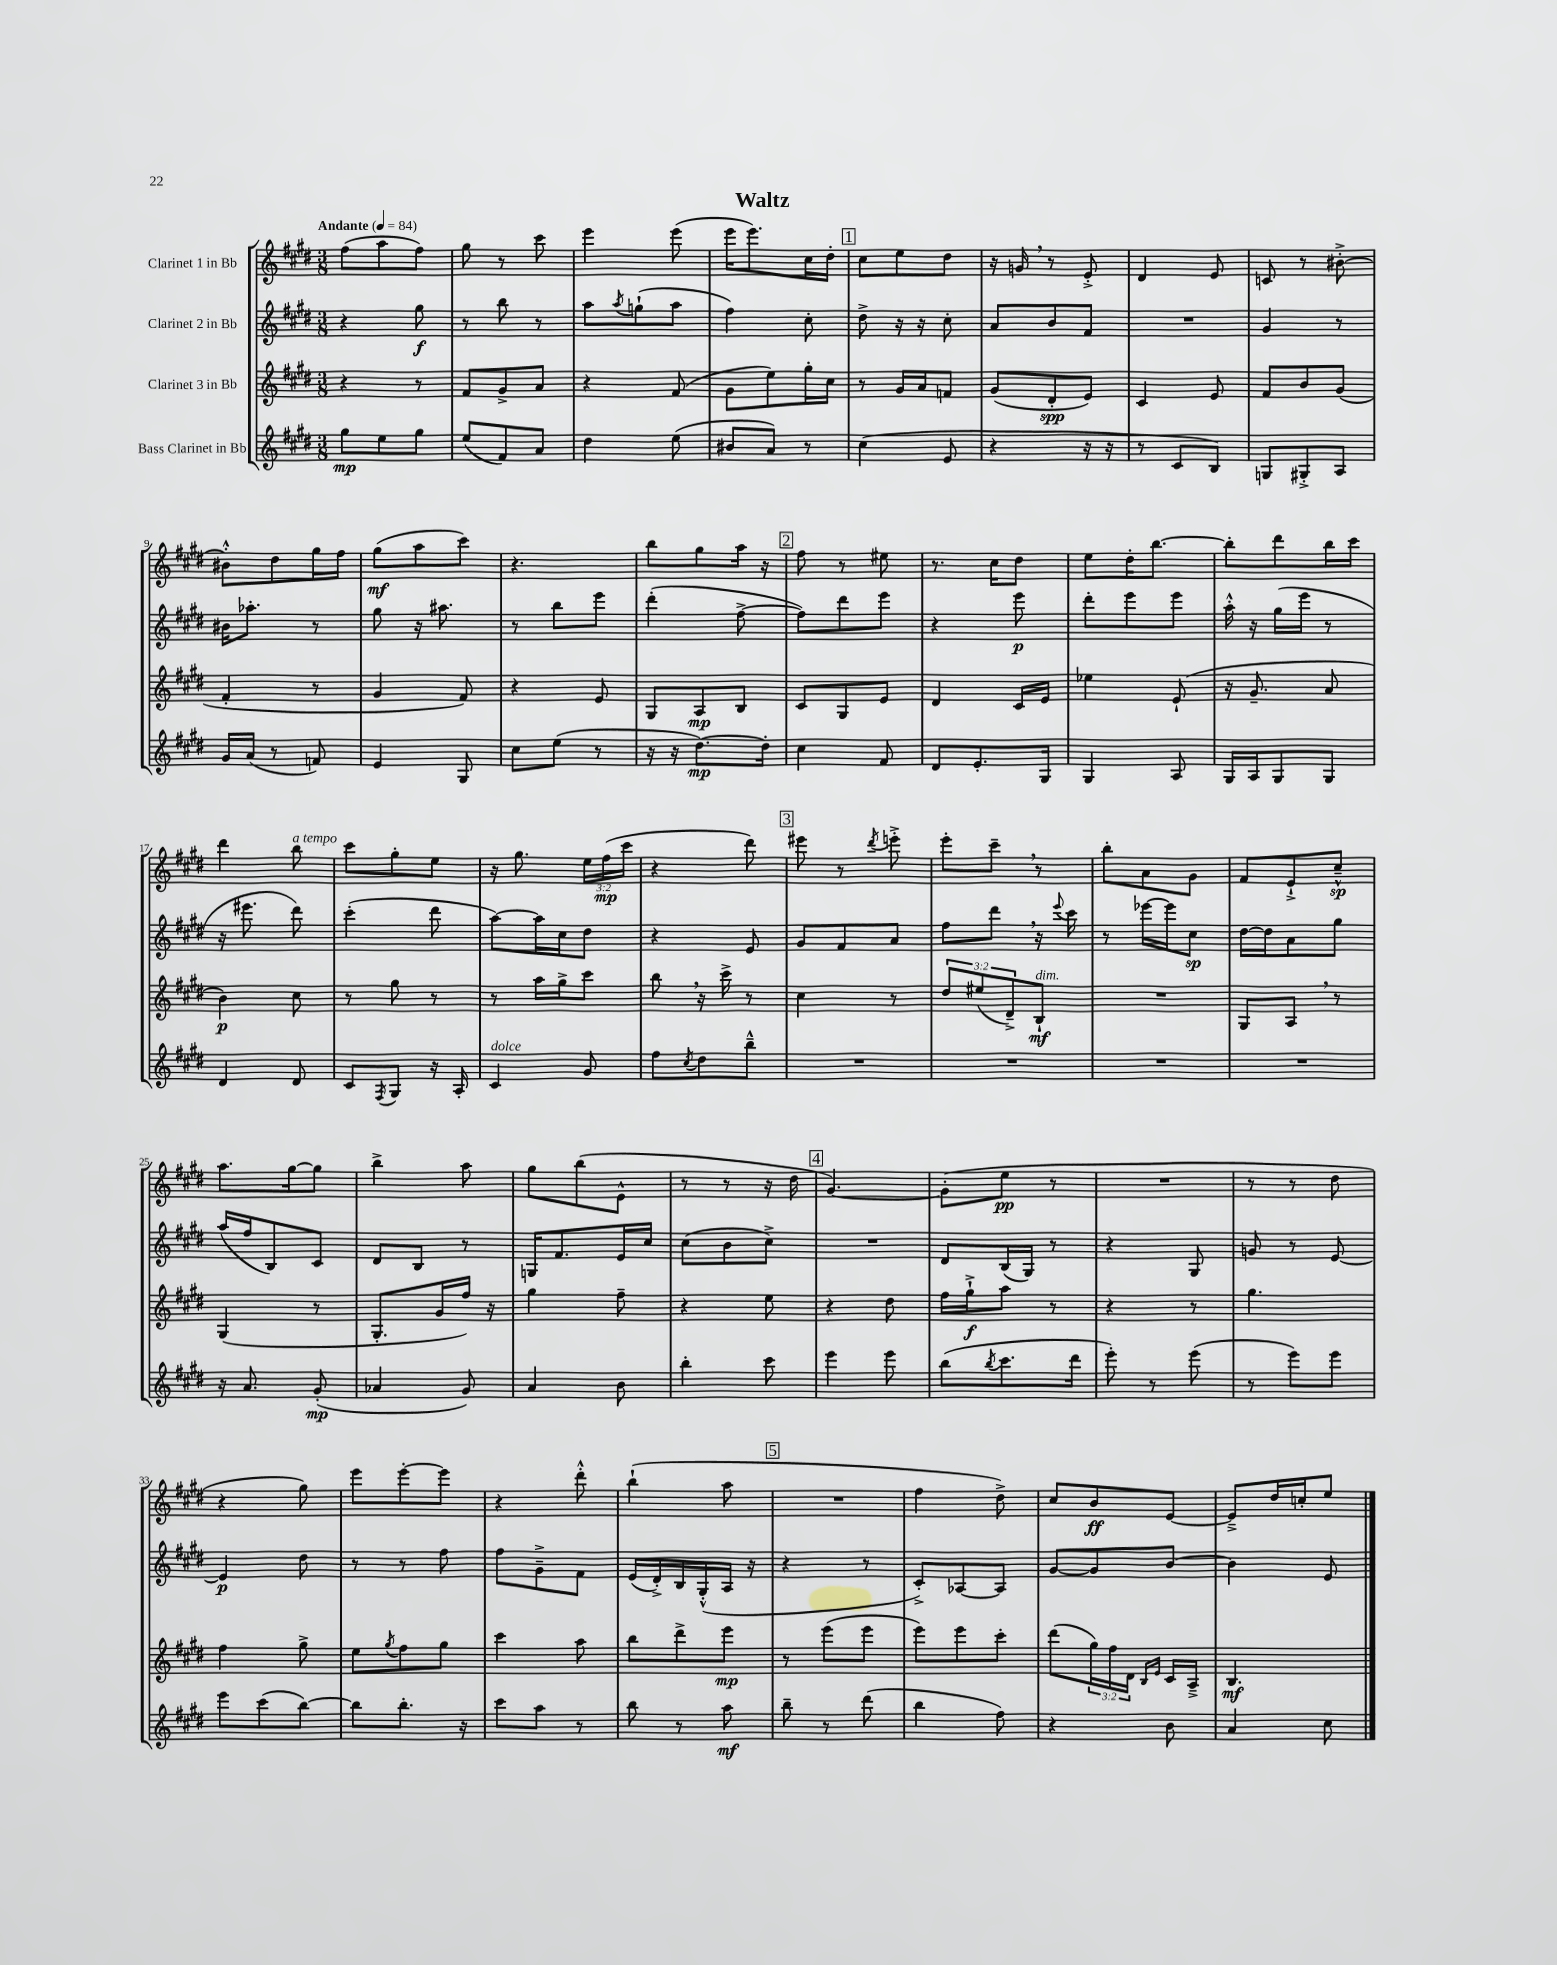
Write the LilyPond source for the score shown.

\header { title = "Waltz" }
<<
\new StaffGroup <<
\new Staff = "s0" \with { instrumentName = "Clarinet 1 in Bb" } {
    \clef treble \key e \major \numericTimeSignature \time 3/8 \override Staff.TupletNumber.text = #tuplet-number::calc-fraction-text \tempo "Andante" 4 = 84
    fis''8( a''8 fis''8) |
    gis''8 r8 cis'''8 |
    e'''4 e'''8( |
    e'''16 e'''8.) cis''16 dis''16-. |
    \mark \markup { \box "1" } cis''8 e''8 dis''8 |
    r16 g'16 \breathe r8 e'8-.-> |
    dis'4 e'8 |
    c'8 r8 bis'8~-.-> |
    bis'8-.-^ dis''8 gis''16 fis''16 |
    gis''8\mf( a''8 cis'''8) |
    r4. |
    b''8 gis''8 a''16 r16 |
    \mark \markup { \box "2" } fis''8 r8 eis''8 |
    r8. cis''16 dis''8 |
    e''8 dis''16-. b''8.~ |
    b''8-. dis'''8 b''16 cis'''16 |
    dis'''4 b''8^\markup { \italic "a tempo" } |
    cis'''8 gis''8-. e''8 |
    r16 gis''8. \tuplet 3/2 { e''16 fis''16\mp( cis'''16 } |
    r4 dis'''8) |
    \mark \markup { \box "3" } eis'''8 r8 \acciaccatura { dis'''8 } e'''8-.-> |
    e'''8-. cis'''8-- \breathe r8 |
    b''8-. a'8 gis'8 |
    fis'8 e'8-!-> cis''8---^\sp |
    a''8. gis''16~ gis''8 |
    b''4-> a''8 |
    gis''8 b''8( e'8-^ |
    r8 r8 r16 dis''16 |
    \mark \markup { \box "4" } gis'4.~) |
    gis'8-.( e''8\pp r8 |
    R4. |
    r8 r8 dis''8 |
    r4 gis''8) |
    e'''8 e'''8~-. e'''8 |
    r4 dis'''8-.-^ |
    b''4-!( a''8 |
    \mark \markup { \box "5" } R4. |
    fis''4 dis''8->) |
    cis''8 b'8\ff e'8~ |
    e'8---> dis''16 c''16-. e''8 \bar "|." |
}
\new Staff = "s1" \with { instrumentName = "Clarinet 2 in Bb" } {
    \clef treble \key e \major \numericTimeSignature \time 3/8
    r4 gis''8\f |
    r8 b''8 r8 |
    a''8 \acciaccatura { a''8 } g''8-!( a''8 |
    fis''4) cis''8-. |
    \mark \markup { \box "1" } dis''8-> r16 r16 cis''8-. |
    a'8 b'8 fis'8 |
    R4. |
    gis'4 r8 |
    bis'16 aes''8.-. r8 |
    gis''8 r16 ais''8. |
    r8 b''8 e'''8 |
    dis'''4-.( fis''8~-> |
    \mark \markup { \box "2" } fis''8) dis'''8 e'''8 |
    r4 e'''8\p |
    dis'''8-. e'''8 e'''8 |
    a''16-.-^ r16 gis''16( e'''16 r8 |
    r16 eis'''8. dis'''8) |
    cis'''4-.( dis'''8 |
    a''8~) a''16 cis''16 dis''8 |
    r4 e'8 |
    \mark \markup { \box "3" } gis'8 fis'8 a'8 |
    fis''8 dis'''8 \breathe r16 \appoggiatura { e'''8 } cis'''16 |
    r8 ees'''16~ ees'''16 cis''8\sp |
    dis''16~ dis''16 a'8 gis''8 |
    a''16( fis''16 b8) cis'8 |
    dis'8 b8 r8 |
    g16 fis'8. e'16 cis''16 |
    cis''8( b'8 cis''8->) |
    \mark \markup { \box "4" } R4. |
    dis'8 b16( gis16) r8 |
    r4 gis8 |
    g'8 r8 e'8~ |
    e'4\p dis''8 |
    r8 r8 fis''8 |
    fis''8 gis'8---> fis'8 |
    e'16( dis'16-.->) b16 gis16-.-^( a16 r16 |
    \mark \markup { \box "5" } r4 r8 |
    cis'8-.->) aes8~ aes8 |
    gis'8~ gis'8 b'8~ |
    b'4 e'8 \bar "|." |
}
\new Staff = "s2" \with { instrumentName = "Clarinet 3 in Bb" } {
    \clef treble \key e \major \numericTimeSignature \time 3/8 \override Staff.TupletNumber.text = #tuplet-number::calc-fraction-text
    r4 r8 |
    fis'8 gis'8-> a'8 |
    r4 fis'8( |
    gis'8 e''8) gis''16-. cis''16 |
    \mark \markup { \box "1" } r8 gis'16 a'16 f'8 |
    gis'8( dis'8-.\spp e'8) |
    cis'4 e'8 |
    fis'8 b'8 gis'8( |
    fis'4-. r8 |
    gis'4 fis'8) |
    r4 e'8 |
    gis8 a8\mp b8 |
    \mark \markup { \box "2" } cis'8 gis8 e'8 |
    dis'4 cis'16 e'16 |
    ees''4 e'8-!( |
    r16 gis'8.-- a'8 |
    b'4\p) cis''8 |
    r8 gis''8 r8 |
    r8 a''16 gis''16-> cis'''8 |
    b''8 \breathe r16 cis'''16-> r8 |
    \mark \markup { \box "3" } cis''4 r8 |
    \tuplet 3/2 { dis''8 eis''8( dis'8--->) } b8-!\mf^\markup { \italic "dim." } |
    R4. |
    gis8 a8 \breathe r8 |
    gis4( r8 |
    gis8.-. gis'16 fis''16) r16 |
    gis''4 fis''8-- |
    r4 e''8 |
    \mark \markup { \box "4" } r4 dis''8 |
    fis''16 gis''16-!->\f a''8 r8 |
    r4 r8 |
    gis''4. |
    fis''4 gis''8-> |
    e''8 \acciaccatura { gis''8 } fis''8 gis''8 |
    cis'''4 a''8 |
    b''8 dis'''8-> e'''8\mp |
    \mark \markup { \box "5" } r8 e'''8( e'''8 |
    e'''8) e'''8 cis'''8-. |
    dis'''8( \tuplet 3/2 { gis''16) fis''16 dis'16 } \grace { b16 e'16 } cis'16 a16---> |
    b4.\mf \bar "|." |
}
\new Staff = "s3" \with { instrumentName = "Bass Clarinet in Bb" } {
    \clef treble \key e \major \numericTimeSignature \time 3/8
    gis''8\mp e''8 gis''8 |
    e''8( fis'8) a'8 |
    dis''4 e''8( |
    bis'8 a'8) r8 |
    \mark \markup { \box "1" } cis''4( e'8 |
    r4 r16 r16 |
    r8 cis'8 b8) |
    g8 gis8-.-> a8 |
    gis'16 a'16( r8 f'8) |
    e'4 gis8 |
    cis''8 e''8( r8 |
    r16 r16 dis''8.~\mp) dis''16-. |
    \mark \markup { \box "2" } cis''4 fis'8 |
    dis'8 e'8.-. gis16 |
    gis4 a8 |
    gis16 a16 gis8 gis8 |
    dis'4 dis'8 |
    cis'8 \acciaccatura { fis8 } gis8 r16 a16-. |
    cis'4^\markup { \italic "dolce" } gis'8 |
    fis''8 \acciaccatura { cis''8 } dis''8 b''8---^ |
    \mark \markup { \box "3" } R4. |
    R4. |
    R4. |
    R4. |
    r16 a'8. gis'8-.\mp( |
    aes'4 gis'8) |
    a'4 b'8 |
    b''4-. cis'''8 |
    \mark \markup { \box "4" } e'''4 e'''8 |
    b''8( \acciaccatura { b''8 } cis'''8. dis'''16 |
    e'''8-.) r8 e'''8( |
    r8 e'''8) e'''8 |
    e'''8 cis'''8( b''8~) |
    b''8 b''8.-. r16 |
    cis'''8 a''8 r8 |
    b''8 r8 a''8\mf |
    \mark \markup { \box "5" } b''8-- r8 dis'''8( |
    b''4 fis''8) |
    r4 b'8 |
    a'4 cis''8 \bar "|." |
}
>>
>>
